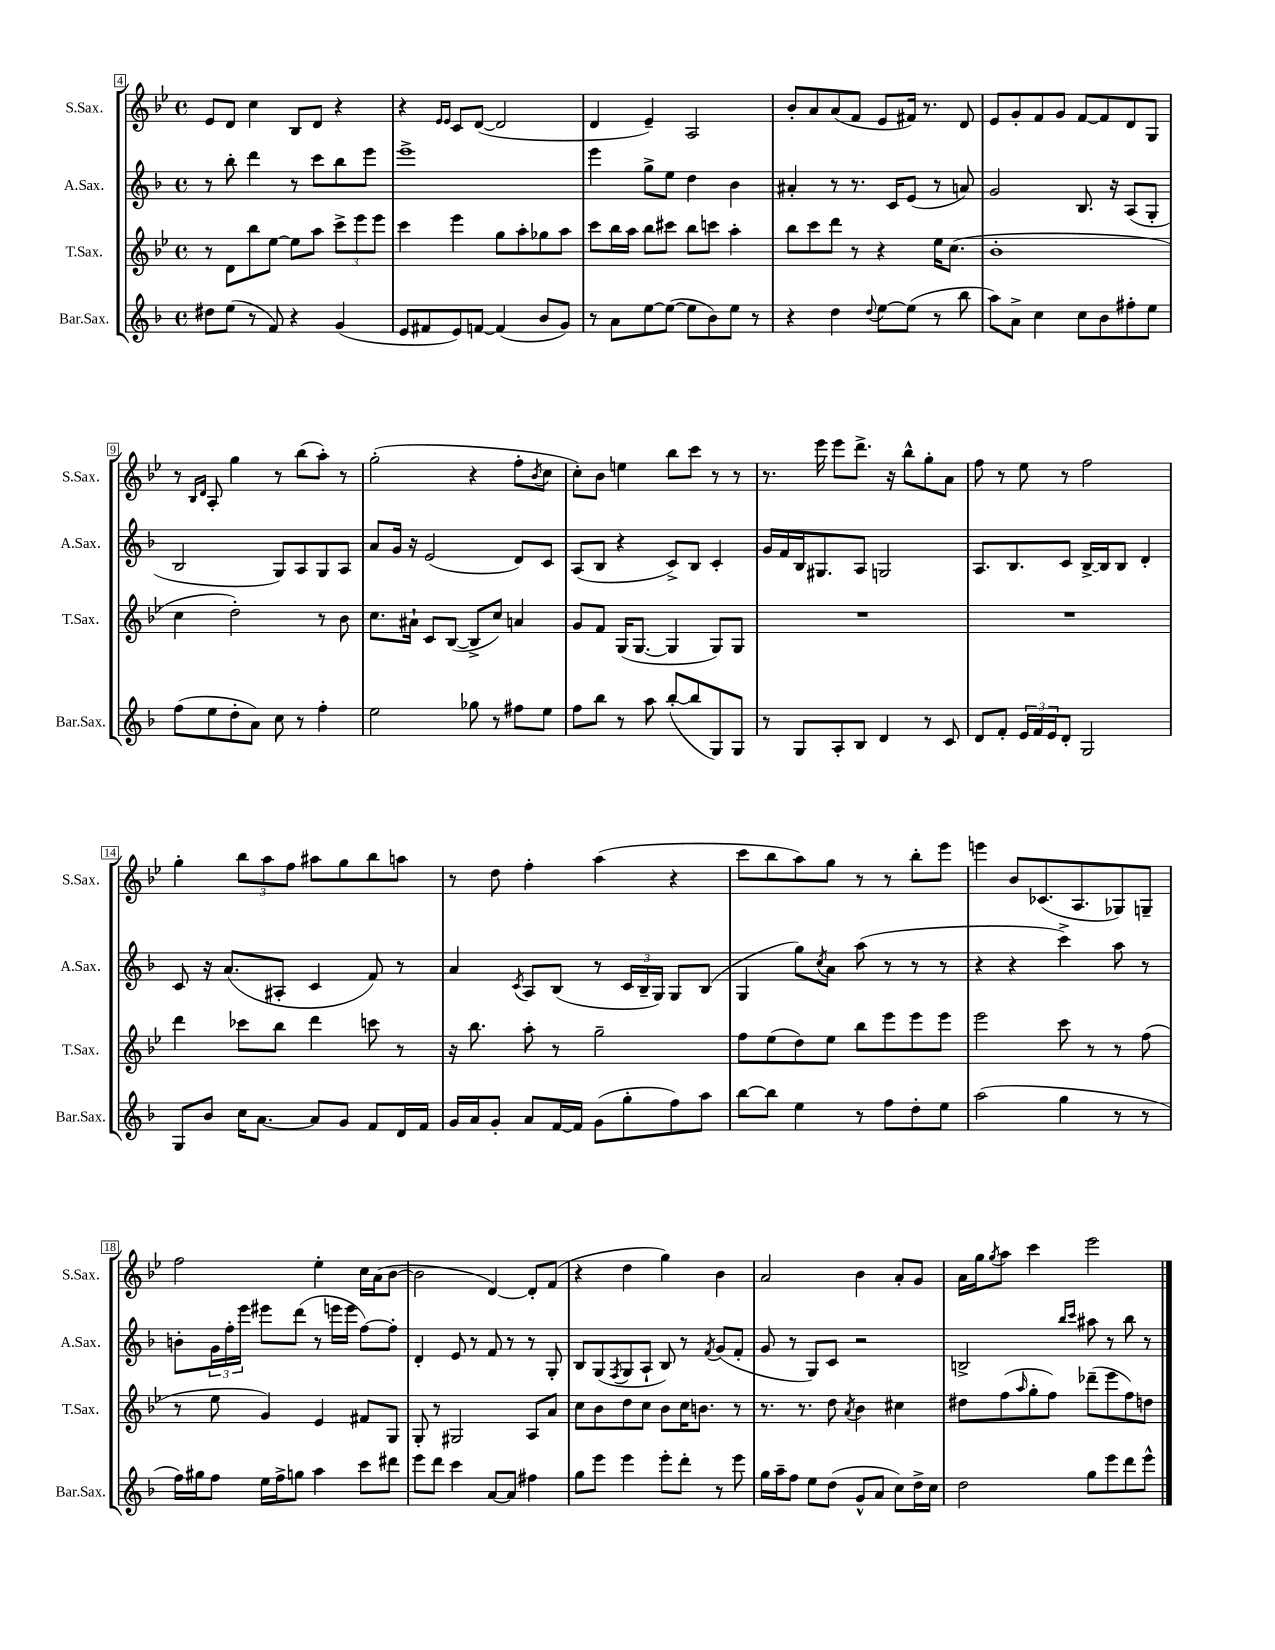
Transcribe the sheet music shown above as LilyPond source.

<<
\new StaffGroup <<
\new Staff = "s0" \with { instrumentName = "S.Sax." shortInstrumentName = "S.Sax." } {
    \clef treble \key bes \major \defaultTimeSignature \time 4/4
    ees'8 d'8 c''4 bes8 d'8 r4 |
    r4 \grace { ees'16 ees'16 } c'8 d'8~( d'2 |
    d'4 ees'4--) a2 |
    bes'8-. a'8 a'8( f'8 ees'8 fis'16) r8. d'8 |
    ees'8 g'8-. f'8 g'8 f'8~ f'8 d'8 g8 |
    r8 \grace { bes16 d'16 } a8-. g''4 r8 bes''8( a''8-.) r8 |
    g''2-.( r4 f''8-. \acciaccatura { bes'8 } c''8 |
    c''8-.) bes'8 e''4 bes''8 c'''8 r8 r8 |
    r8. ees'''16 ees'''8 d'''8.-> r16 bes''8-^ g''8-. a'8 |
    f''8 r8 ees''8 r8 f''2 |
    g''4-. \tuplet 3/2 { bes''8 a''8 f''8 } ais''8 g''8 bes''8 a''8 |
    r8 d''8 f''4-. a''4( r4 |
    c'''8 bes''8 a''8) g''8 r8 r8 bes''8-. ees'''8 |
    e'''4 bes'8 ces'8.( a8. ges8) g8-- |
    f''2 ees''4-. c''16 a'16( bes'8~ |
    bes'2 d'4~) d'8-. f'8( |
    r4 d''4 g''4) bes'4 |
    a'2 bes'4 a'8-. g'8 |
    a'16 g''16 \acciaccatura { g''8 } a''8 c'''4 ees'''2 \bar "|." |
}
\new Staff = "s1" \with { instrumentName = "A.Sax." shortInstrumentName = "A.Sax." } {
    \clef treble \key f \major \defaultTimeSignature \time 4/4
    r8 bes''8-. d'''4 r8 c'''8 bes''8 e'''8 |
    e'''1-> |
    e'''4 g''8-> e''8 d''4 bes'4 |
    ais'4-. r8 r8. c'16 e'8( r8 a'8) |
    g'2 bes8. r16 a8( g8-. |
    bes2 g8) a8 g8 a8 |
    a'8 g'16 r16 e'2( d'8) c'8 |
    a8( bes8 r4 c'8->) bes8 c'4-. |
    g'16 f'16 bes16 gis8. a8 g2 |
    a8. bes8. c'8 bes16~-> bes16 bes8 d'4-. |
    c'8 r16 a'8.( ais8-. c'4 f'8) r8 |
    a'4 \acciaccatura { c'8 } a8 bes8( r8 \tuplet 3/2 { c'16 bes16-- g16) } g8 bes8( |
    g4 g''8) \acciaccatura { c''8 } a'8 a''8( r8 r8 r8 |
    r4 r4 c'''4->) a''8 r8 |
    b'8-. \tuplet 3/2 { g'16 f''16-. e'''16 } eis'''8 d'''8( r8 e'''16 e'''16 f''8~) f''8-. |
    d'4-. e'8 r8 f'8 r8 r8 g8-. |
    bes8 g8( \acciaccatura { f8 } g8 a8-! bes8) r8 \acciaccatura { f'8 } g'8( f'8-. |
    g'8 r8 g8) c'8 r2 |
    b2-> \grace { bes''16 c'''16 } ais''8 r8 bes''8 r8 \bar "|." |
}
\new Staff = "s2" \with { instrumentName = "T.Sax." shortInstrumentName = "T.Sax." } {
    \clef treble \key bes \major \defaultTimeSignature \time 4/4
    r8 d'8 bes''8 ees''8~ ees''8 a''8 \tuplet 3/2 { c'''8-> ees'''8 ees'''8 } |
    c'''4 ees'''4 g''8 a''8-. ges''8 a''8 |
    c'''8 bes''16 a''16 bes''8 cis'''8 bes''8 c'''8 a''4-. |
    bes''8 c'''8 d'''8 r8 r4 ees''16 c''8.( |
    bes'1-. |
    c''4 d''2-.) r8 bes'8 |
    c''8. ais'16-! c'8 bes8~( bes8-> c''8) a'4 |
    g'8 f'8 g16( g8.~ g4 g8) g8 |
    R1 |
    R1 |
    d'''4 ces'''8 bes''8 d'''4 c'''8 r8 |
    r16 bes''8. a''8-. r8 g''2-- |
    f''8 ees''8( d''8) ees''8 bes''8 ees'''8 ees'''8 ees'''8 |
    ees'''2 c'''8 r8 r8 f''8( |
    r8 ees''8 g'4) ees'4 fis'8 g8 |
    g8-. r8 gis2 a8 a'8 |
    c''8 bes'8 d''8 c''8 bes'8 c''16 b'8. r8 |
    r8. r8. d''8 \acciaccatura { a'8 } bes'4 cis''4 |
    dis''8 f''8( \grace { a''16 } g''8-. f''8) des'''8--( ees'''8 f''8) d''8 \bar "|." |
}
\new Staff = "s3" \with { instrumentName = "Bar.Sax." shortInstrumentName = "Bar.Sax." } {
    \clef treble \key f \major \defaultTimeSignature \time 4/4
    dis''8 e''8( r8 f'8) r4 g'4( |
    e'8 fis'8 e'8) f'8~ f'4( bes'8 g'8) |
    r8 a'8 e''8~ e''8~( e''8 bes'8) e''8 r8 |
    r4 d''4 \appoggiatura { d''8 } e''8~ e''8( r8 bes''8 |
    a''8) a'8-> c''4 c''8 bes'8 fis''8-. e''8 |
    f''8( e''8 d''8-. a'8) c''8 r8 f''4-. |
    e''2 ges''8 r8 fis''8 e''8 |
    f''8 bes''8 r8 a''8 bes''8~-.( bes''8 g8) g8 |
    r8 g8 a8-. bes8 d'4 r8 c'8 |
    d'8 f'8-. \tuplet 3/2 { e'16 f'16 e'16 } d'8-. g2 |
    g8 bes'8 c''16 a'8.~ a'8 g'8 f'8 d'16 f'16 |
    g'16 a'16 g'8-. a'8 f'16~ f'16 g'8( g''8-. f''8) a''8 |
    bes''8~ bes''8 e''4 r8 f''8 d''8-. e''8 |
    a''2( g''4 r8 r8 |
    f''16) gis''16 f''8 e''16 f''16-> g''8 a''4 c'''8 dis'''8 |
    e'''8 d'''8 c'''4 a'8~ a'8 fis''4 |
    g''8 e'''8 e'''4 e'''8-. d'''8-. r8 e'''8 |
    g''16 a''16-- f''8 e''8 d''8( g'8-^ a'8 c''8) d''16-> c''16 |
    d''2 g''8 e'''8 d'''8 e'''8-^ \bar "|." |
}
>>
>>
\layout { \context { \Score currentBarNumber = #4 \override BarNumber.stencil = #(make-stencil-boxer 0.1 0.3 ly:text-interface::print) } }
